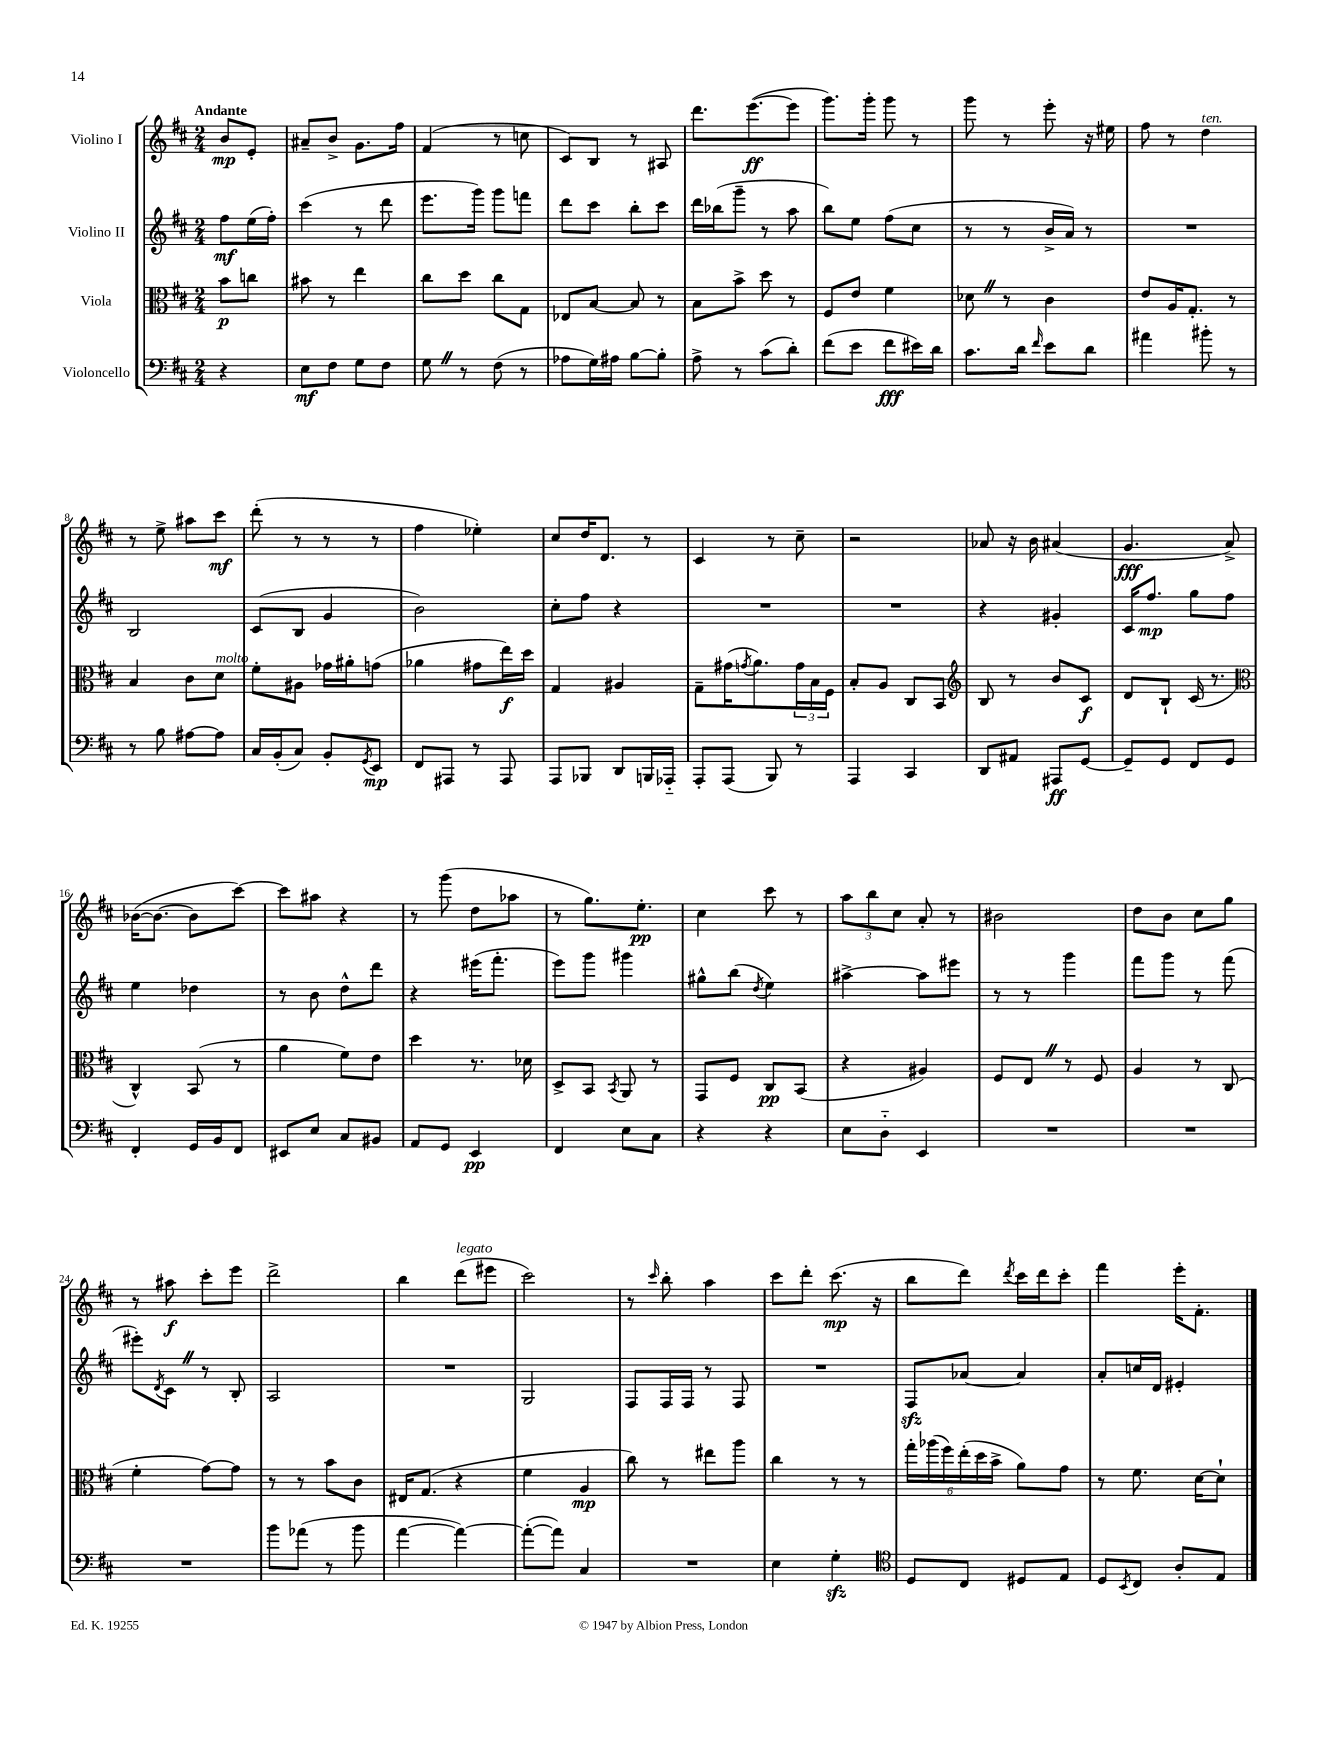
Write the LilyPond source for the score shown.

<<
\new StaffGroup <<
\new Staff = "s0" \with { instrumentName = "Violino I" } {
    \clef treble \key d \major \numericTimeSignature \time 2/4 \partial 4 \tempo "Andante"
    b'8\mp e'8-. |
    ais'8-- b'8-> g'8. fis''16 |
    fis'4( r8 c''8 |
    cis'8) b8 r8 ais8 |
    d'''8. e'''8.~\ff( e'''8 |
    g'''8.) g'''16-. g'''8 r8 |
    g'''8 r8 e'''8-. r16 eis''16 |
    fis''8 r8 d''4^\markup { \italic "ten." } |
    r8 e''8-> ais''8 cis'''8\mf |
    d'''8-.( r8 r8 r8 |
    fis''4 ees''4-.) |
    cis''8 d''16 d'8. r8 |
    cis'4 r8 cis''8-- |
    r2 |
    aes'8 r16 b'16 ais'4( |
    g'4.\fff a'8->) |
    bes'16~( bes'8.~ bes'8 cis'''8~) |
    cis'''8 ais''8 r4 |
    r8 g'''8( d''8 aes''8 |
    r8 g''8.) e''8.-.\pp |
    cis''4 cis'''8 r8 |
    \tuplet 3/2 { a''8 b''8 cis''8 } a'8-. r8 |
    bis'2 |
    d''8 b'8 cis''8 g''8 |
    r8 ais''8\f cis'''8-. e'''8 |
    d'''2-> |
    b''4 d'''8^\markup { \italic "legato" }( eis'''8 |
    cis'''2) |
    r8 \grace { cis'''16 } b''8-. a''4 |
    cis'''8 d'''8-. cis'''8.\mp( r16 |
    b''8 d'''8) \acciaccatura { d'''8 } cis'''16 d'''16 cis'''8-. |
    fis'''4 e'''16-. fis'8.-. \bar "|." |
}
\new Staff = "s1" \with { instrumentName = "Violino II" } {
    \clef treble \key d \major \numericTimeSignature \time 2/4 \partial 4
    fis''8\mf e''16( fis''16-.) |
    cis'''4( r8 d'''8 |
    e'''8. g'''16) g'''8 f'''8 |
    d'''8 cis'''8 b''8-. cis'''8 |
    d'''16 bes''16( g'''8-- r8 a''8 |
    b''8) e''8 fis''8( cis''8 |
    r8 r8 b'16-> a'16) r8 |
    R2 |
    b2 |
    cis'8( b8 g'4 |
    b'2) |
    cis''8-. fis''8 r4 |
    R2 |
    R2 |
    r4 gis'4-. |
    cis'16 fis''8.\mp g''8 fis''8 |
    e''4 des''4 |
    r8 b'8 d''8-^ d'''8 |
    r4 eis'''16( fis'''8.-. |
    e'''8) g'''8 gis'''4 |
    gis''8-^ b''8( \acciaccatura { d''8 } e''4) |
    ais''4~-> ais''8 eis'''8 |
    r8 r8 g'''4 |
    fis'''8 g'''8 r8 fis'''8( |
    eis'''8-.) \acciaccatura { d'8 } cis'8 \once \override BreathingSign.text = \markup { \musicglyph "scripts.caesura.straight" } \breathe r8 b8-. |
    a2 |
    R2 |
    g2 |
    fis8 fis16 fis16 r8 fis8 |
    R2 |
    fis8\sfz aes'8~ aes'4 |
    a'8-. c''16 d'16 eis'4-. \bar "|." |
}
\new Staff = "s2" \with { instrumentName = "Viola" } {
    \clef alto \key d \major \numericTimeSignature \time 2/4 \partial 4
    b'8\p c''8 |
    bis'8 r8 e''4 |
    cis''8 d''8 cis''8 g8 |
    ees8 b8~ b8 r8 |
    b8 b'8-> d''8 r8 |
    fis8 e'8 fis'4 |
    des'8 \once \override BreathingSign.text = \markup { \musicglyph "scripts.caesura.straight" } \breathe r8 cis'4 |
    e'8 a16 g8.-. r8 |
    b4 cis'8 d'8^\markup { \italic "molto" } |
    fis'8-. ais8 ges'16 ais'16-. g'8( |
    aes'4 gis'8 e''16\f) d''16 |
    g4 ais4 |
    g8-- gis'16( \acciaccatura { g'8 } a'8.) \tuplet 3/2 { g'16 b16 fis16 } |
    b8-. a8 cis8 b,8 |
    \clef treble b8 r8 b'8 cis'8\f |
    d'8 b8-! cis'16( r8. |
    \clef alto cis4-^) b,8( r8 |
    a'4 fis'8) e'8 |
    d''4 r8. des'16 |
    d8-> b,8 \acciaccatura { b,8 } a,8 r8 |
    g,8 fis8 cis8\pp b,8( |
    r4 ais4) |
    fis8 e8 \once \override BreathingSign.text = \markup { \musicglyph "scripts.caesura.straight" } \breathe r8 fis8 |
    a4 r8 cis8( |
    fis'4-. g'8~) g'8 |
    r8 r8 b'8 cis'8 |
    eis16 g8.( r4 |
    fis'4 a4\mp |
    cis''8) r8 eis''8 a''8 |
    cis''4 r8 r8 |
    \tuplet 6/4 { g''16-. aes''16( fis''16) e''16-.( d''16 b'16-> } a'8) g'8 |
    r8 fis'8. d'16~ d'8-! \bar "|." |
}
\new Staff = "s3" \with { instrumentName = "Violoncello" } {
    \clef bass \key d \major \numericTimeSignature \time 2/4 \partial 4
    r4 |
    e8\mf fis8 g8 fis8 |
    g8 \once \override BreathingSign.text = \markup { \musicglyph "scripts.caesura.straight" } \breathe r8 fis8( r8 |
    aes8 g16) ais16 b8~ b8-. |
    a8-> r8 cis'8( d'8-.) |
    fis'8( e'8 fis'8\fff eis'16) d'16 |
    cis'8. d'16 \grace { fis'16 } e'8 d'8 |
    ais'4 bis'8-. r8 |
    r8 b8 ais8~ ais8 |
    cis16 b,16-.( cis8) b,8-. \acciaccatura { g,8 } e,8\mp |
    fis,8 ais,,8 r8 ais,,8 |
    a,,8 bes,,8 d,8 b,,16 aes,,16-_ |
    a,,8-. a,,8( b,,8) r8 |
    a,,4 cis,4 |
    d,8 ais,8 ais,,8\ff g,8~ |
    g,8-- g,8 fis,8 g,8 |
    fis,4-. g,16 b,16 fis,8 |
    eis,8 e8 cis8 bis,8 |
    a,8 g,8 e,4\pp |
    fis,4 e8 cis8 |
    r4 r4 |
    e8 d8-_ e,4 |
    R2 |
    R2 |
    R2 |
    b'8 aes'8( r8 b'8 |
    a'4~ a'4~) |
    a'8~-.( a'8) cis4 |
    R2 |
    e4 g4-.\sfz |
    \clef tenor d8 cis8 dis8 e8 |
    d8 \acciaccatura { b,8 } cis8 a8-. e8 \bar "|." |
}
>>
>>
